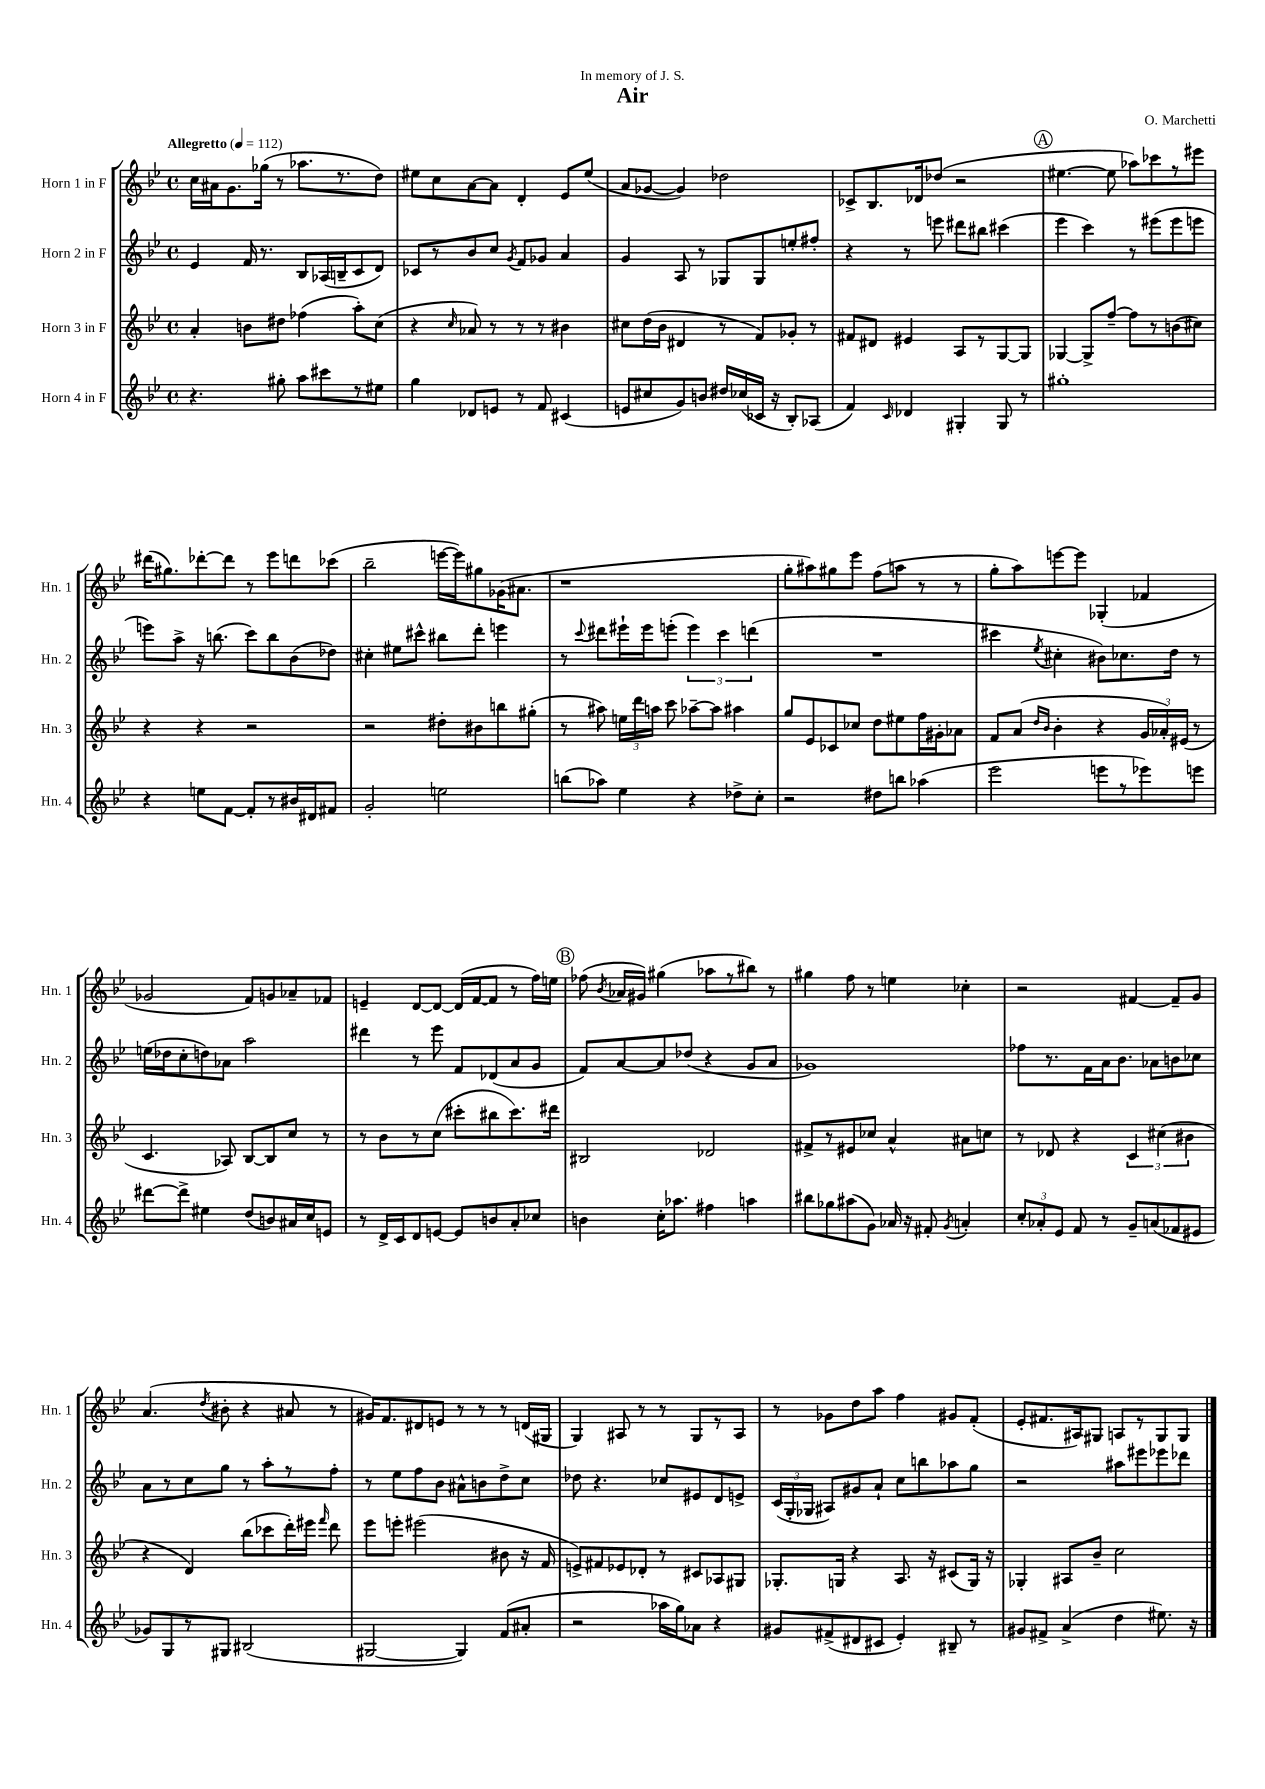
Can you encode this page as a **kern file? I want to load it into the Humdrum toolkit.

**kern	**kern	**kern	**kern
*staff4	*staff3	*staff2	*staff1
*clefG2	*clefG2	*clefG2	*clefG2
*k[b-e-]	*k[b-e-]	*k[b-e-]	*k[b-e-]
*M4/4	*M4/4	*M4/4	*M4/4
*met(c)	*met(c)	*met(c)	*met(c)
*MM112	*MM112	*MM112	*MM112
4.r	4a'/	4e-/	16cc\LL
.	.	.	16a#\J
.	.	.	8.g\
.	8b\L	16f/	.
.	.	8.r	(16gg-\Jk
8gg#'\	8dd#\J	.	8r
8aa\L	(4ff-\	8B-/L	8.aa-\L
8ccc#\	.	(16A-/L	.
.	.	16B~/J	8.r
8r	8aa'\L)	8c/	.
8ee#\J	(8cc\J	8d/J)	8dd\J)
=	=	=	=
4gg\	4r	8c-/L	8ee#\L
.	.	8r	8cc\
.	16qqcc/	.	.
8d-/L	8a-/)	8b-/	[8a\
8e/J	8r	8cc/J	8a\]J
.	.	8qg/	.
8r	8r	8f/L	4d'/
8f/	8r	8g-/J	.
(4c#/	4b#\	4a/	8e-/L
.	.	.	(8ee#/J
=	=	=	=
8e/L	8cc#\L	4g/	8a/L
8cc#/	(16dd\L	.	[8g-/J
.	16b-\JJ	.	.
8g/)	4d#/	8A/	4g-/])
8b/J	.	8r	.
16dd#/LL	8r	8G-/L	2dd-\
(16cc-/	.	.	.
16c-/JJ	8f/L)	8G-/	.
16r	.	.	.
8B-'/L)	8g-'/J	8ee'/	.
(8A-/J	8r	8ff#'/J	.
=	=	=	=
4f/)	8f#/L	4r	8c-^/L
.	8d#/J	.	8.B-/
16qqc/	.	.	.
4d-/	4e#/	8r	.
.	.	.	16d-/k
.	.	8eee\	(8dd-/J
4G#'/	8A/L	8ddd#\L	2r
.	8r	8bb#\J	.
8G#/	[8G/	(4ccc#\	.
8r	8G/]J	.	.
=	=	=	=
1gg#'	[4G-/	4eee-\	[4.ee#\
.	8G-^/]L	4ccc\)	.
.	[8ff~/J	.	8ee#\]
.	8ff\]L	8r	8aa-\L)
.	8r	(8eee#\L	8ccc-\
.	(8b\	8eee#\	8r
.	8cc#\J)	8eee\J	8eee#\J
=	=	=	=
4r	4r	8eee\L)	(16ddd#\LK
.	.	.	8.gg#\)
.	.	8aa^\J	.
8ee\L	4r	16r	[8ddd-'\
.	.	(8.bb\	.
[8f\J	.	.	8ddd-\]J
8f'/]L	2r	8ccc\L)	8r
8r	.	8bb\	8eee-\L
16b#/L	.	(8b-\	8ddd\
16d#/J	.	.	.
8f#/J	.	8dd-\J)	(8ccc-\J
=	=	=	=
2g'/	2r	4cc#'\	2bb-~\
.	.	8ee#\L	.
.	.	8ccc#^^\J	.
2ee\	8dd#'\L	8bb#\L	[16eee\LL
.	.	.	16eee\]J)
.	8b#\	8ddd'\J	8gg#\
.	8bb\	4eee\	(16g-\K
.	.	.	8.a#\J
.	(8gg#'\J	.	.
=	=	=	=
(8bb\L	8r	8r	1r
.	.	8qqccc/	.
8aa-\J)	8aa#\)	8ddd#\L	.
4ee-\	24ee\LL	16eee#`\L	.
.	24ddd\	.	.
.	.	16eee#\J	.
.	24aa\JJ	.	.
.	8ccc\	(8eee'\J	.
4r	[8aa-~\L	6eee\)	.
.	8aa-\]J	.	.
.	.	6ccc\	.
8dd-^\L	4aa#\	.	.
.	.	(6ddd\	.
8cc'\J	.	.	.
=	=	=	=
2r	8gg/L	1r	8gg'\L
.	8e-/	.	8aa#\)
.	8c-/	.	8gg#\
.	8cc-/J	.	8eee-\J
8dd#\L	8dd\L	.	(8ff\L
8bb\J	8ee#\	.	8aa\J
(4aa-\	16ff\L	.	8r
.	16g#'\J	.	.
.	8a-\J	.	8r
=	=	=	=
2eee-\	8f/L	4ccc#\	8gg'\L
.	(8a/J	.	8aa\)
.	16qqdd/LL	.	.
.	16qqb-/JJ	8qee-/	.
.	4b-'\	4cc#'\	[8eee\
.	.	.	8eee\]J
8eee\L	4r	8b#\L)	(4G-'/
8r	.	8.cc-\	.
8eee-\)	24g/LL	.	4f-/
.	24a-'/)	.	.
.	.	16dd\Jk	.
.	(24e#/JJ	.	.
8eee\J	8r	8r	.
=	=	=	=
[8ddd#\L	4.c/	(16ee\LL	2g-/
.	.	16dd-\J	.
8ddd#^\]J	.	8cc'\	.
4ee#\	.	8dd\)	.
.	8A-/)	8a-\J	.
(8dd/L	[8B-/L	2aa\	8f/L)
8b/)	8B-/]	.	8g/
16a#/L	8cc/J	.	8a-~/
16cc/J	.	.	.
8e/J	8r	.	8f-/J
=	=	=	=
8r	8r	4ddd#\	4e~/
16d^/LL	8b-\L	.	.
16c/J	.	.	.
8d/	8r	8r	[8d/L
[8e/J	(8cc\J	8eee-\	8d/_J
8e/]L	8ccc#'\L	8f/L	(16d/]LL
.	.	.	[16f/J
8b/	8bb#\	(8d-/	8f/]J
8a'/	8.ccc#\)	8a/	8r
8cc-/J	.	8g/J	16ff\LL)
.	16ddd#\Jk	.	16ee\JJ
=	=	=	=
4b\	2B#/	8f/L)	(8ff-\
.	.	.	8qb-/
.	.	[8a/	16a-/LL
.	.	.	16g#/JJ)
16cc'\LK	.	8a/]	(4gg#\
8.aa-\J	.	.	.
.	.	(8dd-/J	.
4ff#\	2d-/	4r	8aa-\L
.	.	.	8r
4aa\	.	8g/L	8bb#\J)
.	.	8a/J	8r
=	=	=	=
8bb#\L	8f#^/L	1g-)	4gg#\
8gg-\	8r	.	.
(8aa#\	8e#/	.	8ff\
8g\J)	8cc-/J	.	8r
16a-/	4a^^/	.	4ee\
16r	.	.	.
8f#'/	.	.	.
8qg/	.	.	.
4a'/	8a#\L	.	4cc-'\
.	8cc\J	.	.
=	=	=	=
12cc'/L	8r	8ff-\L	2r
12a-'/	.	.	.
.	8d-/	8.r	.
12e-/J	.	.	.
8f/	4r	.	.
.	.	16f\L	.
8r	.	16a\J	.
.	.	8.b-\J	.
8g~/L	6c/	.	[4f#/
(8a/	.	8a-\L	.
.	(6cc#\	.	.
8f-/	.	8b\	8f#~/]L
.	6b#\	.	.
8e#/J	.	8cc-\J	8g/J
=	=	=	=
8g-/L)	4r	8a\L	(4.a/
8G/	.	8r	.
8r	4d/)	8cc\	.
.	.	.	8qdd/
8G#/J	.	8gg\J	8b#'\
(2B#/	(8bb-\L	8r	4r
.	8ccc-\	8aa'\L	.
.	16ddd'\L)	8r	8a#/
.	16eee#\JJ	.	.
.	16qqfff/	.	.
.	8ddd\	8ff'\J	8r
=	=	=	=
[2G#/	8eee-\L	8r	16g#/LK)
.	.	.	8.f/
.	8eee'\J	8ee-\L	.
.	(2eee#\	8ff\	8d#/
.	.	8b-\J	8e/J
4G#/])	.	8a#^^\L	8r
.	.	8b\	8r
(8f/L	8b#\	8dd^\	8r
8a#'/J	16r	8cc\J	(16d/LL
.	16f/	.	16G#/JJ
=	=	=	=
2r	8e^/L)	8dd-\	4G/)
.	8f#/	4.r	.
.	8e-/	.	8A#/
.	8d-'/J	.	8r
16aa-\LL	8r	8cc-/L	8r
16gg\J)	.	.	.
8a-\J	8c#/L	8e#/	8G/L
4r	8A-/	8d/	8r
.	8G#/J	8e^/J	8A#/J
=	=	=	=
8g#/L	8.G-'/L	(24c/LL	8r
.	.	24G'/	.
.	.	24G-/JJ	.
(8f#^/	.	8A#/L)	8g-\L
.	16G/Jk	.	.
8d#/	4r	8g#/	8dd\
8c#/J	.	8a`/J	8aa\J
4e-'/)	8.A/	8cc\L	4ff\
.	.	8bb\	.
.	16r	.	.
8B#~/	(8c#/L	8aa-\	8g#/L
8r	16G/Jk)	8gg\J	(8f'/J
.	16r	.	.
=	=	=	=
8g#/L	4G-'/	2r	8e-'/L
8f#^/J	.	.	8.f#/
(4a^/	8A#/L	.	.
.	.	.	16A#/k)
.	8b-~/J	.	8G#/J
4dd\	2cc\	8aa#\L	8A/L
.	.	8eee#\	8r
8.ee#\)	.	8eee-\	8G#/
.	.	8ddd-\J	8G#/J
16r	.	.	.
==	==	==	==
*-	*-	*-	*-
